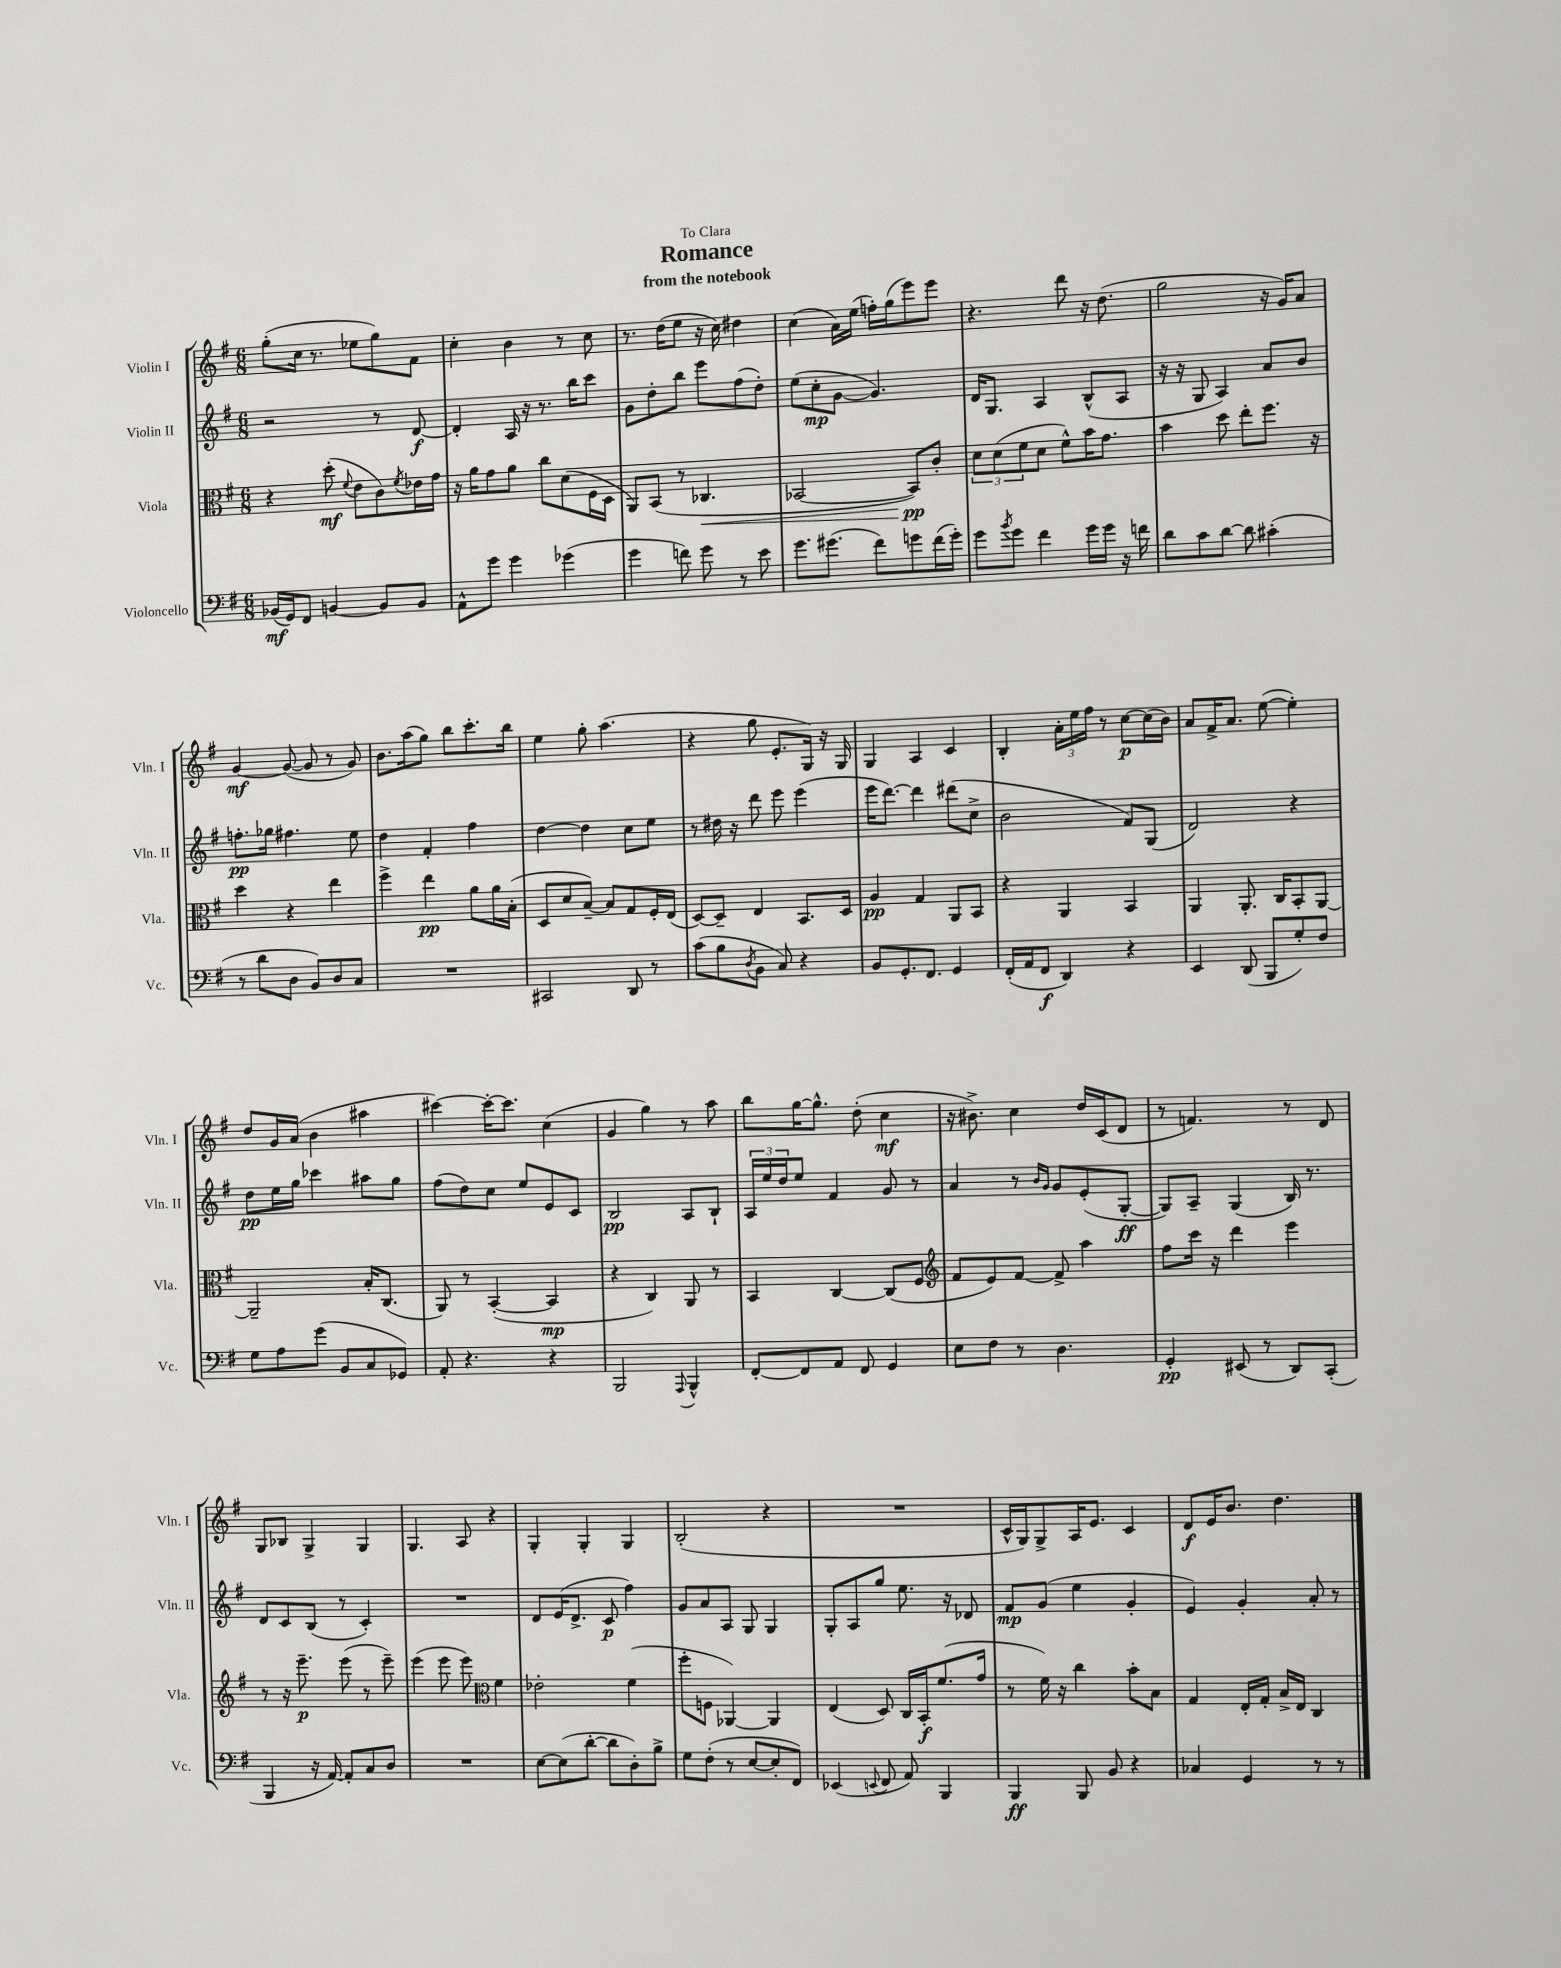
\header { title = "Romance" subtitle = "from the notebook" dedication = "To Clara" }
<<
\new StaffGroup <<
\new Staff = "s0" \with { instrumentName = "Violin I" shortInstrumentName = "Vln. I" } {
    \clef treble \key g \major \numericTimeSignature \time 6/8
    g''8-.( c''16 r8. ees''8 g''8) fis'8 |
    c''4-. b'4 r8 c''8 |
    r8. d''16( e''8 r16 c''16) dis''4 |
    c''4( a'16) e''16( f''16-.) g''16( e'''8) e'''8 |
    r4. d'''8 r16 d''8.( |
    g''2 r16 g'16) a'8 |
    g'4~\mf g'8~( g'8 r8 g'8) |
    b'8. a''16( g''8) b''8 c'''8.-. b''16 |
    e''4 g''8-. a''4.( |
    r4 g''8 e'8.-. g16) r16 g16 |
    g4 a4 c'4 |
    b4-. \tuplet 3/2 { a'16-. e''16 fis''16 } r8 c''8~\p c''16( b'16) |
    a'8 fis'16-> a'8. e''8~( e''4-.) |
    d''8 g'16 a'16( b'4 ais''4 |
    cis'''4~) cis'''16~-. cis'''8. c''4( |
    g'4 g''4) r8 a''8 |
    b''8 g''16~ g''8.-^ d''8-.( c''4\mf |
    r16 bis'8.->) c''4 d''16 c'16( d'8 |
    r8 f'4.) r8 d'8 |
    g8 bes8 g4-> g4 |
    g4. a8 r4 |
    g4-. g4-. g4 |
    b2-.( r4 |
    R2. |
    c'16-^ g16) g8-> a16 e'8. c'4 |
    d'8\f e'16 b'8. d''4. \bar "|." |
}
\new Staff = "s1" \with { instrumentName = "Violin II" shortInstrumentName = "Vln. II" } {
    \clef treble \key g \major \numericTimeSignature \time 6/8
    r2 r8 d'8~\f |
    d'4-. a16 r16 r8. b''16 c'''8 |
    g'8 d''8-. b''8 e'''8 fis''8( d''8-.) |
    e''8( c''8-.\mp g'8~ g'4.) |
    d'16 g8. a4 b8-^( a8 |
    r16 r16 g8 a4) a'8 b'8 |
    f''8.-.\pp ges''16 fis''4. e''8 |
    d''4 fis'4-. fis''4 |
    d''4~ d''4 c''8 e''8 |
    r8 dis''16 r16 d'''8 e'''8 e'''4( |
    e'''16 d'''8.~) d'''4 dis'''8( c''8-> |
    b'2 fis'8) g8( |
    d'2) r4 |
    d''8\pp e''16 g''16 ces'''4 ais''8 g''8 |
    fis''8( d''8) c''8 e''8 e'8 c'8 |
    b2\pp a8 b8-! |
    \tuplet 3/2 { a16 e''16 d''16 } e''8 fis'4 g'8 r8 |
    a'4 r8 \grace { b'16 g'16 } g'8 e'8-.( g8~-.\ff |
    g8) a8-- g4( b16) r8. |
    d'8 c'8 b8( r8 c'4-.) |
    R2. |
    d'8 e'16( d'8.-> c'8\p fis''4) |
    g'8 a'8 a8 g8 g4 |
    g8-. a8 g''8 e''8. r16 des'8 |
    fis'8\mp g'8( e''4 g'4-. |
    e'4) g'4-. a'8-. r8 \bar "|." |
}
\new Staff = "s2" \with { instrumentName = "Viola" shortInstrumentName = "Vla." } {
    \clef alto \key g \major \numericTimeSignature \time 6/8
    r4 d''8-.\mf( \appoggiatura { fis'8 } e'8 c'8) \acciaccatura { fis'8 } ees'16 g'16 |
    r16 a'16 g'8 a'8 c''8 d'8( fis16 d16 |
    a,8) b,8( r8 ces4.\< |
    bes,2~ bes,8\pp\!) c'8-. |
    \tuplet 3/2 { d'8 d'8( fis'8 } d'8 fis'8-^) b'16 g'8. |
    b'4 d''8 e''8-. fis''8. r16 |
    d''4 r4 e''4 |
    fis''4-> e''4\pp a'8 a'16 b16-.( |
    d8 d'8 b8~--) b8 g8 fis16-. e16( |
    d8~) d8-- e4 b,8. d16 |
    a4\pp g4 a,8 b,8 |
    r4 a,4 b,4 |
    a,4 a,8.-. c16 b,8-. a,8~ |
    a,2-- b16-. c8.( |
    a,8) r8 b,4~-.( b,4\mp |
    r4 c4) a,8 r8 |
    b,4 c4~ c8( fis8 |
    \clef treble fis'8 e'8) fis'8~ fis'8-> a''4 |
    fis''8 c'''16 r16 d'''4 e'''4 |
    r8 r16 e'''8.--\p e'''8( r8 e'''8--) |
    e'''4( e'''8 e'''8) \clef alto fis'4 |
    ees'2-. fis'4( |
    fis''8-. f8 aes,4~) aes,4 |
    e4( d8) c16 b,16-.\f fis'8.( g'16 |
    r8 fis'16) r16 c''4 b'8-. b8 |
    g4 e16-. g16-. b16-> e16 c4 \bar "|." |
}
\new Staff = "s3" \with { instrumentName = "Violoncello" shortInstrumentName = "Vc." } {
    \clef bass \key g \major \numericTimeSignature \time 6/8
    bes,16\mf( g,16) fis,8 b,4~ b,8 b,8 |
    a,8-^ g'8 g'4 ges'4( |
    g'4 f'8) g'8 r8 e'8 |
    g'8. gis'8.( fis'8) g'8 fis'16( g'16-.) |
    g'8 \acciaccatura { b'8 } g'8 fis'4 g'16 g'16 r16 f'16 |
    d'8 c'8 d'8~ d'8 cis'4-.( |
    r8 d'8 d8 b,8) d8 c8 |
    R2. |
    cis,2 d,8 r8 |
    c'8( b8 \acciaccatura { d8 } b,8 c8) r4 |
    b,8 g,8.-. fis,8. g,4 |
    fis,16-.( a,16 fis,8\f d,4) r4 |
    e,4 d,8( b,,8 g8-.) fis8 |
    g8 a8 g'8( b,8 c8 ges,8) |
    a,8-. r4. r4 |
    b,,2 \appoggiatura { a,,8 } b,,4-^ |
    fis,8~-. fis,8 a,8 fis,8 g,4 |
    e8 fis8 r8 d4. |
    g,4-.\pp eis,8( r8 d,8) c,8-.( |
    b,,4 r16 a,16~) a,8-. c8 d8 |
    R2. |
    e8~ e8( d'8~-. d'8 d8-.) b8-> |
    g8 fis8-.( r8 e8~ e8-. fis,8) |
    ees,4( \appoggiatura { e,8 } fis,8 a,8) b,,4 |
    b,,4\ff b,,8 b,8 r4 |
    ces4 g,4 r8 r8 \bar "|." |
}
>>
>>
\layout { \context { \Score \remove "Bar_number_engraver" } }
